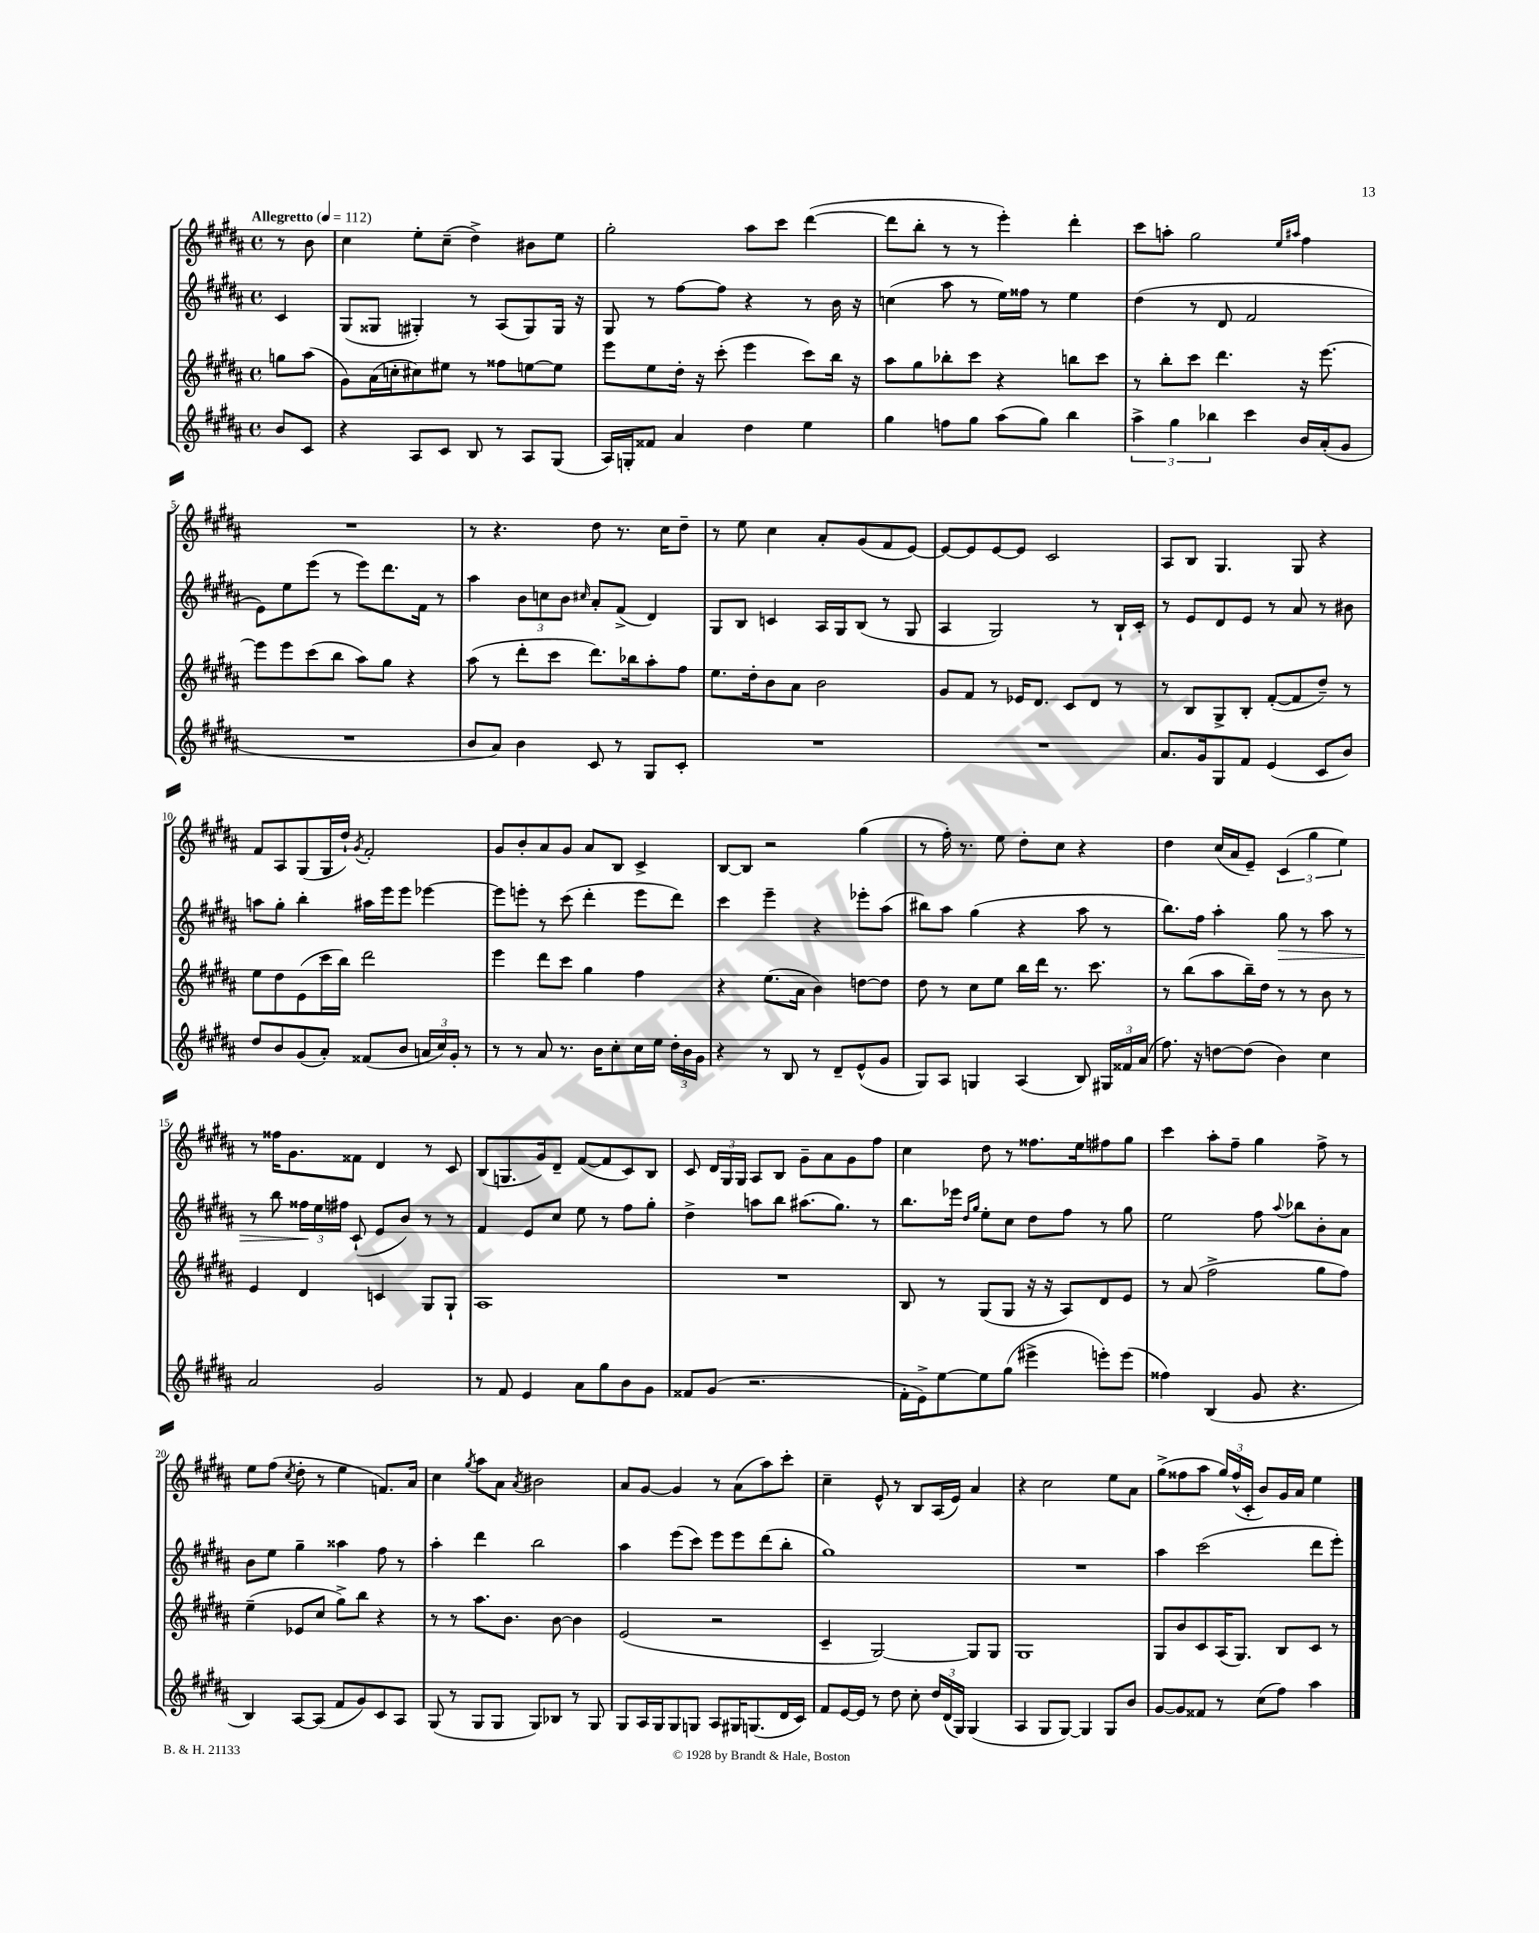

**kern	**kern	**kern	**dynam	**kern
*part4	*part3	*part2	*part2	*part1
*staff4	*staff3	*staff2	*staff2	*staff1
*clefG2	*clefG2	*clefG2	*	*clefG2
*k[f#c#g#d#a#]	*k[f#c#g#d#a#]	*k[f#c#g#d#a#]	*	*k[f#c#g#d#a#]
*M4/4	*M4/4	*M4/4	*	*M4/4
*met(c)	*met(c)	*met(c)	*	*met(c)
*MM112	*MM112	*MM112	*	*MM112
=	=	=	=	=
!	!	!	!	!LO:TX:a:B:t=Allegretto
8b/L	8ggn\L	4c#/	.	8r
8c#/J	(8aa#\J	.	.	8b\
=1	=1	=1	=1	=1
4r	8g#\L)	(8G#/L	.	4cc#\
.	(16a#\L	8G##X/J	.	.
.	16ccn'\J	.	.	.
8A#/L	8cc#X\)	4G#X'/)	.	8ee'\L
8c#/J	8ee#X\J	.	.	(8cc#~\J
8B/	8r	8r	.	4dd#^\)
8r	8ff##X\L	(8A#/L	.	.
8A#/L	[8een\	8G#/)	.	8b#X\L
(8G#/J	8ee\J]	16G#/Jk	.	8ee\J
.	.	16r	.	.
=2	=2	=2	=2	=2
16A#/LL)	8eee\L	8G#/	.	2gg#'\
16Gn'/J	.	.	.	.
8f##X/J	8ee\	8r	.	.
4a#/	16dd#'\Jk	[8ff#\L	.	.
.	16r	.	.	.
.	(8ccc#'\	8ff#\J]	.	.
4dd#\	4eee\	4r	.	8aa#\L
.	.	.	.	8ccc#\J
4ee\	8ccc#\L)	8r	.	([4ddd#\
.	16bb\Jk	16b\	.	.
.	16r	16r	.	.
=3	=3	=3	=3	=3
4gg#\	8aa#\L	(4ccn\	.	8ddd#\L]
.	8gg#\	.	.	8bb'\J
8ffn\L	8bb-X'\	8aa#\	.	8r
8gg#\J	8ccc#\J	8r	.	8r
(8aa#\L	4r	16ee\LL)	.	4eee'\)
.	.	16ff##X\JJ	.	.
8gg#\J)	.	8r	.	.
4bb\	8bbn\L	4ee\	.	4ddd#'\
.	8ccc#\J	.	.	.
=4	=4	=4	=4	=4
6aa#^\	8r	(4dd#\	.	8ccc#\L
.	8bb'\L	.	.	8aan'\J
6gg#\	.	.	.	.
.	8ccc#\J	8r	.	2gg#\
6bb-X\	.	.	.	.
.	4.ddd#\	8d#/	.	.
4ccc#\	.	2f#/	.	.
.	.	.	.	16qqee/LL
.	.	.	.	16qqaa#X/JJ
16b/LL	16r	.	.	4ff#\
(16a#'/J	[8.eee\	.	.	.
8g#/J	.	.	.	.
!!LO:LB:g=z
=5	=5	=5	=5	=5
1r	8eee\L]	8e\L)	.	1r
.	8eee\	8ee\	.	.
.	(8ccc#\	(8eee\J	.	.
.	8bb\J	8r	.	.
.	8aa#\L)	8eee\L)	.	.
.	8gg#\J	8.ddd#\	.	.
.	4r	.	.	.
.	.	16f#\Jk	.	.
.	.	8r	.	.
=6	=6	=6	=6	=6
8b/L	(8aa#\	4aa#\	.	8r
8a#/J)	8r	.	.	4.r
4b\	8ddd#'\L	12b\L	.	.
.	.	12ccn\	.	.
.	8ccc#\J	.	.	.
.	.	12b\J	.	.
.	.	16qqcc#X/	.	.
8c#/	8.ddd#\L)	8a#'/L	.	8dd#\
8r	.	(8f#^/J	.	8.r
.	16bb-X\k	.	.	.
8G#/L	8aa#'\	4d#/)	.	.
.	.	.	.	16cc#\KL
8c#'/J	8ff#\J	.	.	8dd#~\J
=7	=7	=7	=7	=7
1r	8.ee\L	8G#/L	.	8r
.	.	8B/J	.	8ee\
.	16dd#'\k	.	.	.
.	8b\	4cn/	.	4cc#\
.	8a#\J	.	.	.
.	2b\	16A#/LL	.	8a#'/L
.	.	16G#/J	.	.
.	.	(8B/J	.	(8g#/
.	.	8r	.	8f#/
.	.	8G#/	.	[8e/J)
=8	=8	=8	=8	=8
1r	8g#/L	4A#/	.	8e/L_
.	8f#/J	.	.	8e/]
.	8r	2G#/)	.	[8e/
.	16e-X/KL	.	.	8e/J]
.	8.d#/J	.	.	.
.	.	.	.	2c#/
.	8c#/L	.	.	.
.	8d#/J	8r	.	.
.	8r	16B`/LL	.	.
.	.	16c#'/JJ	.	.
=9	=9	=9	=9	=9
8.a#/L	8r	8r	.	8A#/L
.	8B/L	8e/L	.	8B/J
16g#/k	.	.	.	.
8G#/	8G#^/	8d#/	.	4.G#/
8f#/J	8B'/J	8e/J	.	.
(4e/	([8f#'/L	8r	.	.
.	8f#/]	8a#/	.	8G#/
8c#/L	8dd#~/J)	8r	.	4r
8b/J)	8r	8b#X\	.	.
!!LO:LB:g=z
=10	=10	=10	=10	=10
8dd#/L	8ee\L	8aan\L	.	8f#/L
8b/	8dd#\	8gg#'\J	.	8A#/
(8g#/	(8e\	4bb'\	.	(8G#/
8a#'/J)	16ccc#\L	.	.	16G#/L
.	16bb\JJ)	.	.	16dd#`/JJ)
.	.	.	.	8qg#/
(8f##X/L	2ddd#\	16aa#X\LL	.	2f#'/
.	.	16eee\J	.	.
8b/J	.	8eee\J	.	.
24an/LL	.	[4eee-X\	.	.
24cc#/)	.	.	.	.
24g#'/JJ	.	.	.	.
8r	.	.	.	.
=11	=11	=11	=11	=11
8r	4eee\	8eee-\L]	.	8g#/L
8r	.	8eeen'\J	.	8b'/
8a#/	8ddd#\L	8r	.	8a#/
8.r	8ccc#\J	(8ccc#\	.	8g#/J
.	4gg#\	4ddd#'\	.	8a#/L
16b\KL	.	.	.	.
8cc#'\	.	.	.	8B/J
16cc#\L	4ff#\	8eee\L	.	4c#^/
16ee\JJ	.	.	.	.
24dd#'\LL	.	8ddd#\J)	.	.
24b\	.	.	.	.
24g#\JJ	.	.	.	.
=12	=12	=12	=12	=12
4r	4r	4ccc#\	.	[8B/L
.	.	.	.	8B/J]
8r	(8.ee\L	4eee~\	.	2r
8B/	.	.	.	.
.	16a#\Jk	.	.	.
8r	4b\)	4r	.	.
8d#~/L	.	.	.	.
(8e^^/	[8ddn\L	8eee-X'\L	.	(4gg#\
8g#/J	8dd\J]	(8aa#\J	.	.
=13	=13	=13	=13	=13
8G#/L)	8dd#\	8bb#X\L)	.	8r
8A#/J	8r	8aa#\J	.	16ff#'\)
.	.	.	.	8.r
4Gn/	8cc#\L	(4gg#\	.	.
.	8ee\J	.	.	8ee\
(4A#/	16bb\LL	4r	.	8dd#'\L
.	16ddd#\JJ	.	.	.
.	8.r	.	.	8cc#\J
8B/)	.	8aa#\	.	4r
.	8.ccc#\	.	.	.
24G#X/LL	.	8r	.	.
24f##X/	.	.	.	.
(24a#/JJ	.	.	.	.
=14	=14	=14	=14	=14
8.ff#\)	8r	8.bb\L)	.	4dd#\
.	(8bb\L	.	.	.
16r	.	16ff#\Jk	.	.
[8ddn\L	8aa#\	4aa#'\	.	(16cc#/LL
.	.	.	.	16a#/J
(8dd\J]	16bb~\L)	.	.	8e~/J)
.	16dd#\JJ	.	.	.
!	!	!	!LO:HP:b	!
4b\)	8r	8gg#\	>	(6c#/
.	8r	8r	.	.
.	.	.	.	6gg#\
4cc#\	8b\	8aa#\	.	.
.	.	.	.	6ee\)
.	8r	8r	.	.
!!LO:LB:g=z
=15	=15	=15	=15	=15
2a#/	4e/	8r	.	8r
.	.	8bb\	.	16ff##X\KL
.	.	.	.	8.g#\
.	4d#/	24ff##X\LL	.	.
.	.	24ee\	]	.
.	.	24ff#X\JJ	.	.
.	.	(8c#`/	.	8f##X\J
2g#/	4cn/	8e/L	.	4d#/
.	.	8b/J)	.	.
.	8G#/L	8r	.	8r
.	8G#`/J	8r	.	8c#/
=16	=16	=16	=16	=16
8r	1A#	4f#/	.	(8B/L
8f#/	.	.	.	8.Gn/
4e/	.	8e/L	.	.
.	.	.	.	16g#/k)
.	.	8cc#/J	.	8d#~/J
8a#\L	.	8ee\	.	([8f#/L
8gg#\	.	8r	.	8f#/]
8b\	.	8ff#\L	.	8c#/)
8g#\J	.	8gg#'\J	.	8B/J
=17	=17	=17	=17	=17
8f##X/L	1r	4dd#^\	.	8c#/
(8g#/J	.	.	.	24d#/LL
.	.	.	.	24G#/
.	.	.	.	24G#/JJ
2.r	.	8aan\L	.	8A#/L
.	.	8bb\J	.	8B/J
.	.	(8.aa#X\L	.	8g#~\L
.	.	.	.	8a#\
.	.	8.gg#\J)	.	.
.	.	.	.	8g#\
.	.	8r	.	8ff#\J
=18	=18	=18	=18	=18
16f#'\LL	8B/	8.bb\L	.	4cc#\
16e^\J)	.	.	.	.
[8ee\	8r	.	.	.
.	.	16eee-X\Jk	.	.
.	.	16qqdd#/LL	.	.
.	.	16qqgg#/JJ	.	.
8ee\]	(8G#/L	8ee'\L	.	8dd#\
(8gg#\J	8G#/J	8cc#\J	.	8r
4eee#X^\	16r	8dd#\L	.	8.ff##X\L
.	16r	.	.	.
.	8A#/L)	8ff#\J	.	.
.	.	.	.	16ee\k
8eeen'\L)	8d#/	8r	.	8ff#X\
(8eee\J	8e/J	8gg#\	.	8gg#\J
=19	=19	=19	=19	=19
4ff##X\)	8r	2ee\	.	4ccc#\
.	(8a#/	.	.	.
(4B/	2ff#^\	.	.	8aa#'\L
.	.	.	.	8ff#~\J
8g#/	.	8ff#\	.	4gg#\
.	.	8qqaa#/	.	.
4.r	.	8bb-X\L	.	.
.	8gg#\L	8b'\	.	8ff#^\
.	8ff#\J)	8a#\J	.	8r
!!LO:LB:g=z
=20	=20	=20	=20	=20
4B/)	(4ee~\	8b\L	.	8ee\L
.	.	8ee\J	.	(8ff#\J
.	.	.	.	8qcc#/
[8A#/L	8e-X/L	4gg#~\	.	8dd#'\
(8A#/J]	8cc#/J	.	.	8r
8f#/L	8gg#^\L)	4aa##X\	.	4ee\
8g#/)	8bb\J	.	.	.
8c#/	4r	8ff#\	.	8.fn/L)
8A#/J	.	8r	.	.
.	.	.	.	16a#/Jk
=21	=21	=21	=21	=21
(8G#/	8r	4aa#'\	.	4cc#\
8r	8r	.	.	.
.	.	.	.	8qgg#/
8G#/L	8.aa#\L	4ddd#\	.	8aa#\L
8G#/J	.	.	.	8a#\J
.	8.b\J	.	.	.
.	.	.	.	8qa#/
8G#/L)	.	2bb\	.	2b#X\
8B-X/J	[8b\	.	.	.
8r	4b\]	.	.	.
8G#/	.	.	.	.
=22	=22	=22	=22	=22
8G#/L	(2e/	4aa#\	.	8a#/L
16A#/L	.	.	.	[8g#/J
16G#/J	.	.	.	.
8G#/	.	(8eee\L	.	4g#/]
8Gn/J	.	8ccc#\J)	.	.
8A#/L	2r	8eee\L	.	8r
16G#X/K	.	8eee\	.	(8a#\L
(8.Gn/	.	.	.	.
.	.	(8ddd#\	.	8aa#\)
16d#/L	.	8bb'\J	.	8ccc#'\J
16c#/JJ)	.	.	.	.
=23	=23	=23	=23	=23
8f#/L	4c#~/	1gg#)	.	4cc#~\
[16e/L	.	.	.	.
16e/JJ]	.	.	.	.
8r	[2G#/)	.	.	8e^^/
8dd#\	.	.	.	8r
8cc#'\	.	.	.	8B/L
24dd#/LL	.	.	.	(16A#/L
(24d#/	.	.	.	.
.	.	.	.	16e/JJ)
24G#/JJ)	.	.	.	.
(4G#/	8G#/L]	.	.	4a#/
.	8G#/J	.	.	.
=24	=24	=24	=24	=24
4A#/	1G#	1r	.	4r
8G#/L	.	.	.	2cc#\
[8G#/J)	.	.	.	.
4G#/]	.	.	.	.
8G#/L	.	.	.	8ee\L
8b/J	.	.	.	8a#\J
=25	=25	=25	=25	=25
[8g#/L	8G#/L	4aa#\	.	(8gg#^\L
8g#/]	8b/	.	.	8ff##X\
8f##X/J	8c#/	(2ccc#\	.	8aa#\J
8r	(16A#/K	.	.	24gg#/LL)
.	.	.	.	(24ff##^^/
.	8.G#/J)	.	.	.
.	.	.	.	24c#'/JJ
(8cc#\L	.	.	.	8b/L)
8ff#\J)	8B/L	.	.	16g#/L
.	.	.	.	16a#/JJ
4aa#\	8c#/J	8ddd#\L	.	4ee\
.	8r	8eee'\J)	.	.
==	==	==	==	==
*-	*-	*-	*-	*-
